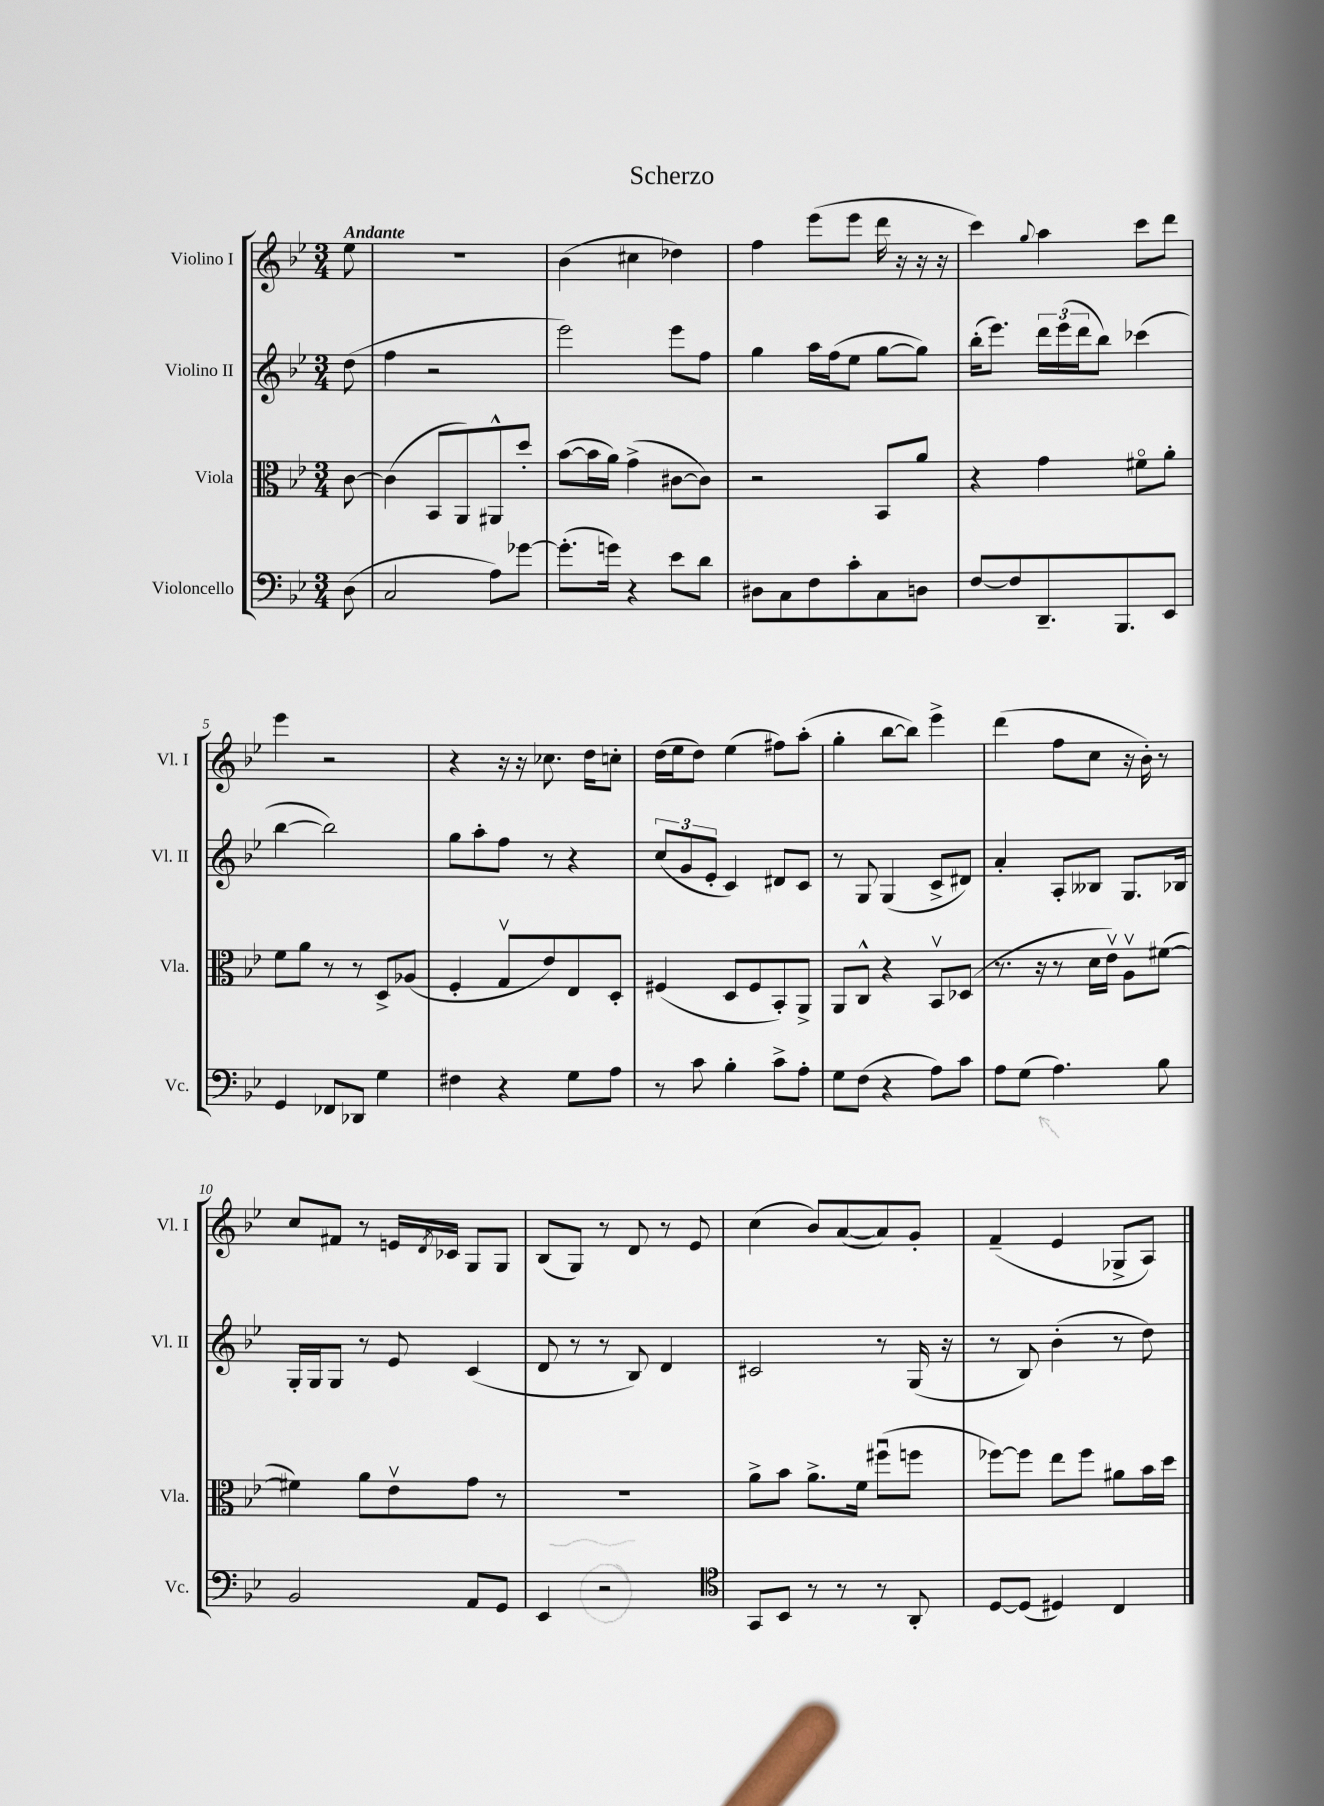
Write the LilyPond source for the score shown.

\header { title = "Scherzo" }
<<
\new StaffGroup <<
\new Staff = "s0" \with { instrumentName = "Violino I" shortInstrumentName = "Vl. I" } {
    \clef treble \key bes \major \numericTimeSignature \time 3/4 \partial 8 \tempo "Andante"
    ees''8 |
    R2. |
    bes'4( cis''4 des''4) |
    f''4 ees'''8( ees'''8 d'''16 r16 r16 r16 |
    c'''4) \appoggiatura { g''8 } a''4 c'''8 d'''8 |
    ees'''4 r2 |
    r4 r16 r16 ces''8. d''16 c''8-. |
    d''16( ees''16 d''8) ees''4( fis''8) a''8-.( |
    g''4-. bes''8~ bes''8) ees'''4-> |
    d'''4( f''8 c''8 r16 bes'16-.) r8 |
    c''8 fis'8 r8 e'16 \acciaccatura { d'8 } ces'16 g8 g8 |
    bes8( g8) r8 d'8 r8 ees'8 |
    c''4( bes'8) a'8~( a'8) g'8-. |
    f'4--( ees'4 ges8-> a8) \bar "|." |
}
\new Staff = "s1" \with { instrumentName = "Violino II" shortInstrumentName = "Vl. II" } {
    \clef treble \key bes \major \numericTimeSignature \time 3/4 \partial 8
    d''8( |
    f''4 r2 |
    ees'''2) ees'''8 f''8 |
    g''4 a''16 f''16( ees''8 g''8~ g''8) |
    bes''16-.( ees'''8.) \tuplet 3/2 { d'''16 ees'''16( d'''16 } bes''8) ces'''4( |
    bes''4~ bes''2) |
    g''8 a''8-. f''8 r8 r4 |
    \tuplet 3/2 { c''8( g'8 ees'8-. } c'4) dis'8 c'8 |
    r8 g8 g4( c'8-> dis'8) |
    a'4-. a8-. beses8 g8. bes16 |
    g16-. g16 g8 r8 ees'8 c'4( |
    d'8 r8 r8 bes8) d'4 |
    cis'2 r8 g16( r16 |
    r8 bes8) bes'4-.( r8 d''8) \bar "|." |
}
\new Staff = "s2" \with { instrumentName = "Viola" shortInstrumentName = "Vla." } {
    \clef alto \key bes \major \numericTimeSignature \time 3/4 \partial 8
    c'8~ |
    c'4( bes,8 a,8) ais,8-^ d''8-. |
    bes'8~( bes'16 a'16) g'4->( cis'8~ cis'8) |
    r2 bes,8 a'8 |
    r4 g'4 fis'8\flageolet a'8-. |
    f'8 a'8 r8 r8 d8-> aes8( |
    f4-. g8\upbow ees'8) ees8 d8-. |
    fis4( d8 fis8 bes,8-.) a,8-> |
    a,8 c8-^ r4 bes,8\upbow des8( |
    r8. r16 r8 d'16 ees'16\upbow) a8\upbow fis'8~( |
    fis'4) a'8 ees'8\upbow g'8 r8 |
    R2. |
    a'8-> bes'8 a'8.-> f'16 fis''8\downbow( f''8 |
    fes''8~) fes''8 ees''8 fes''8 ais'8 bes'16 d''16 \bar "|." |
}
\new Staff = "s3" \with { instrumentName = "Violoncello" shortInstrumentName = "Vc." } {
    \clef bass \key bes \major \numericTimeSignature \time 3/4 \partial 8
    d8( |
    c2 a8) ges'8~ |
    ges'8.-.( g'16) r4 ees'8 d'8 |
    dis8 c8 f8 c'8-. c8 d8 |
    f8~ f8 d,8.-- bes,,8. ees,8 |
    g,4 fes,8 des,8 g4 |
    fis4 r4 g8 a8 |
    r8 c'8 bes4-. c'8-> a8-. |
    g8 f8( r4 a8) c'8 |
    a8 g8( a4.) bes8 |
    bes,2 a,8 g,8 |
    ees,4 r2 |
    \clef tenor g,8 bes,8 r8 r8 r8 a,8-. |
    d8~ d8( dis4) c4 \bar "|." |
}
>>
>>
